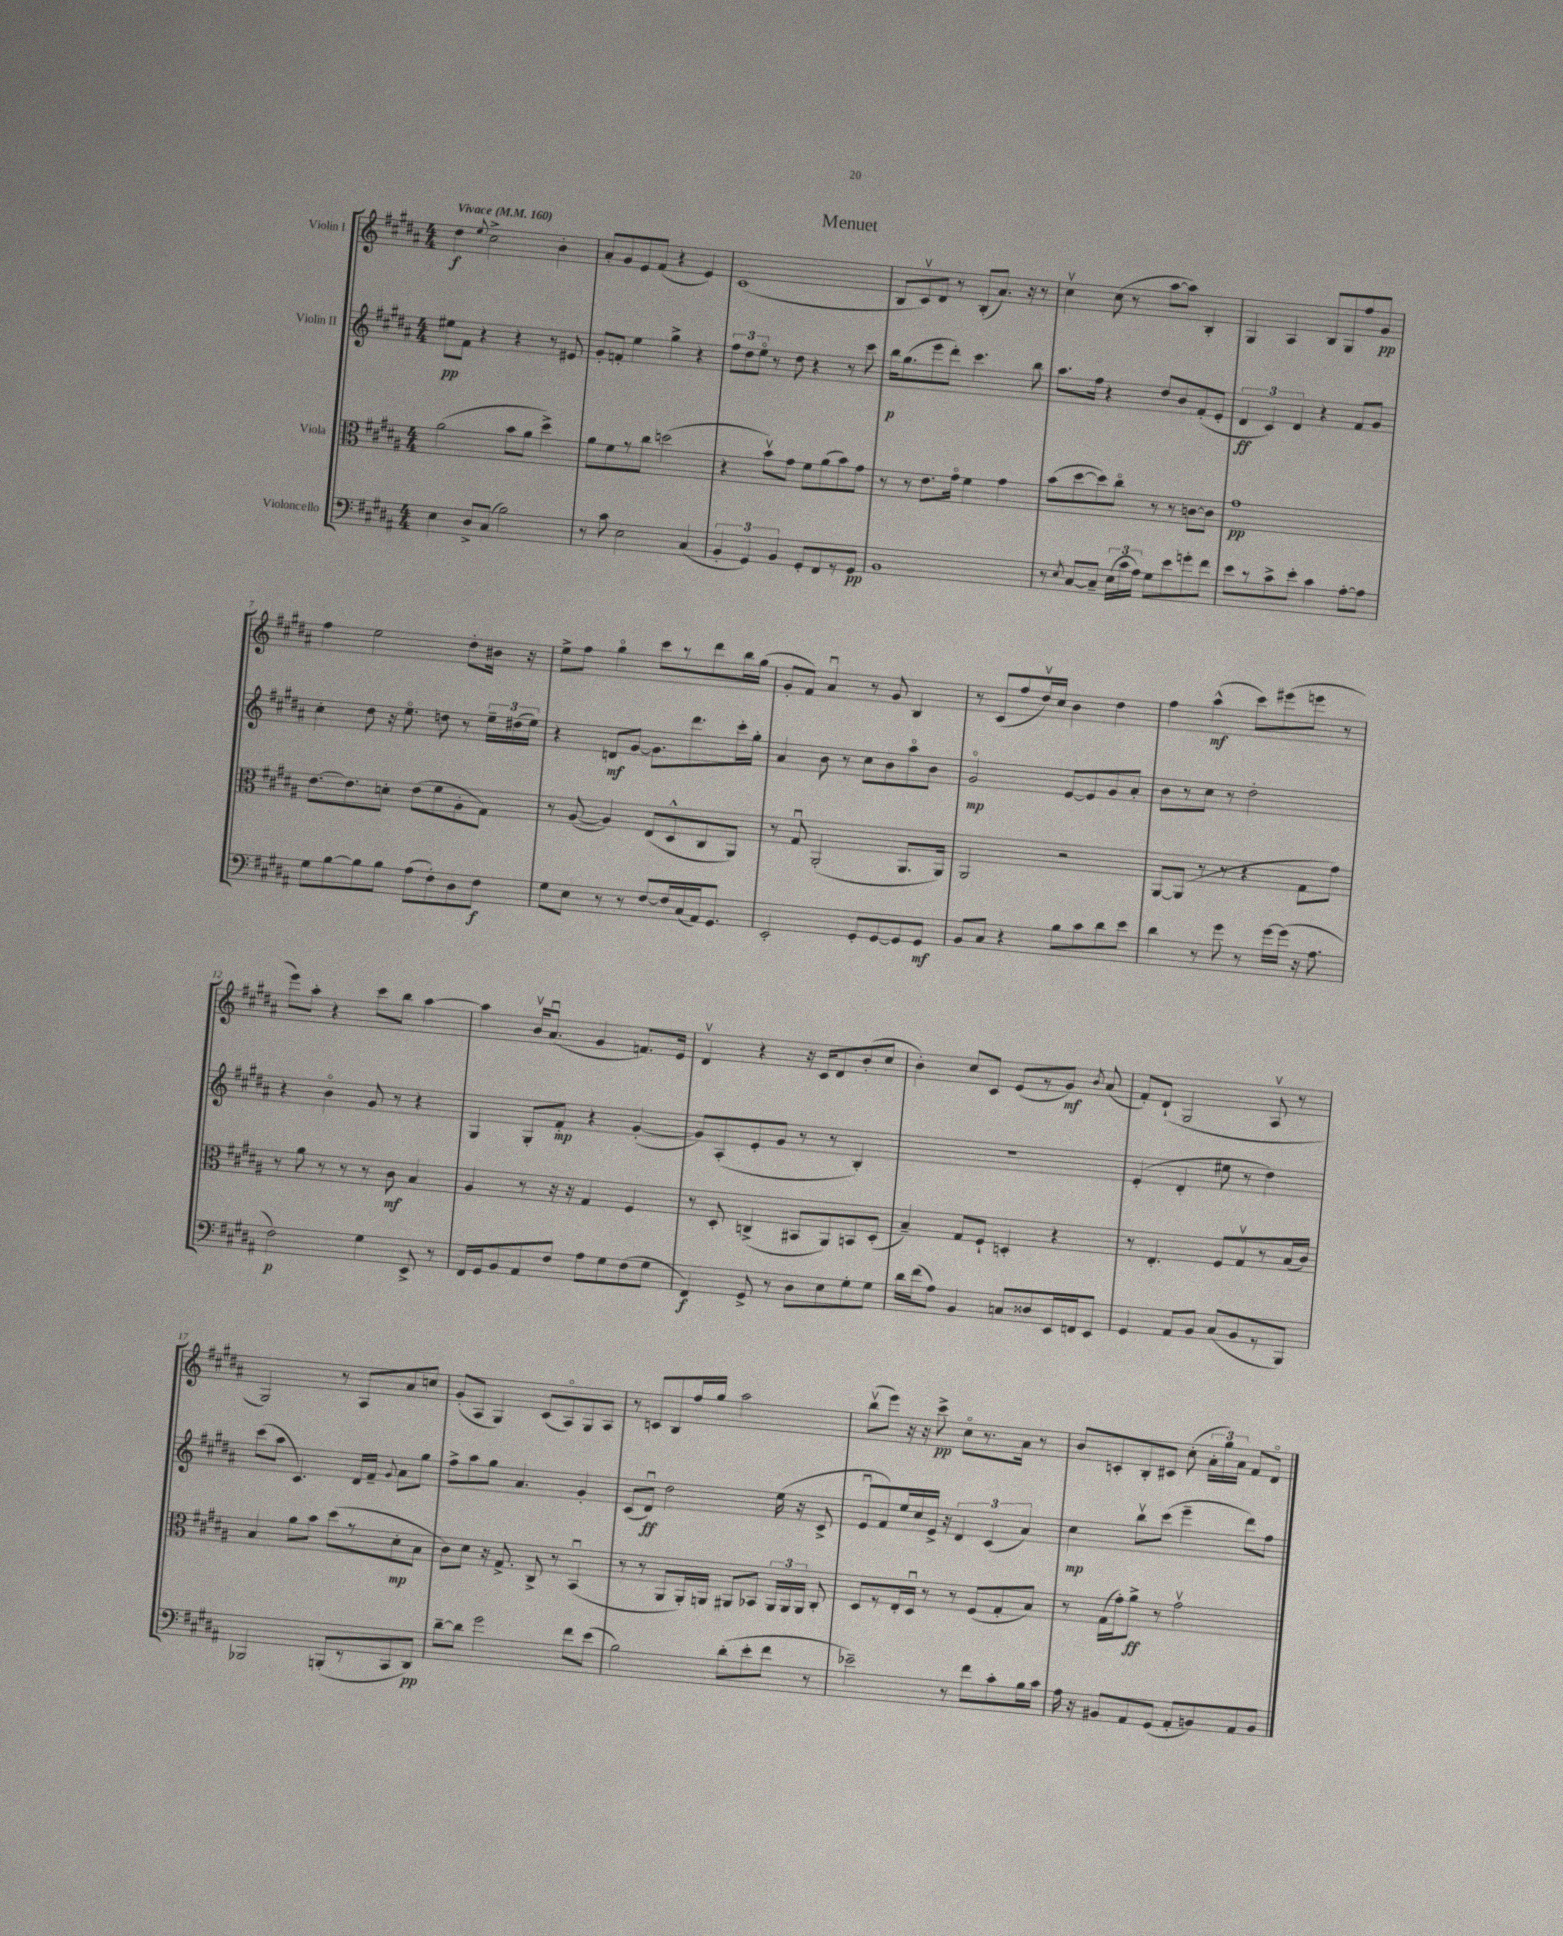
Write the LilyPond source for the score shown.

\header { title = "Menuet" }
<<
\new StaffGroup <<
\new Staff = "s0" \with { instrumentName = "Violin I" } {
    \clef treble \key b \major \numericTimeSignature \time 4/4 \tempo "Vivace" 4 = 160
    \autoBeamOff dis''4\f \appoggiatura { e''8 } cis''2-> b'4-. |
    ais'8[-. gis'8 e'8 fis'8]( r4 e'4) |
    cis'1( |
    b8[ cis'8\upbow) dis'8] r8 b8[-.( ais'8.]) r16 r8 |
    cis''4\upbow cis''8( r8 ais''8[~ ais''8]) b4-. |
    gis4 ais4 b8[ gis8 fis''8 gis'8]\pp |
    fis''4 e''2 dis''8[-. bis'16] r16 |
    e''8[-> fis''8] gis''4\flageolet cis'''8[ r8 dis'''8 b''16 gis''16]( |
    gis'8[-. fis'8]) ais'4\downbow r8 gis'8 b4 |
    r8 cis'8[( fis''8 dis''16\upbow) cis''16] b'4 dis''4 |
    fis''4 ais''4-^\mf( cis'''8[) eis'''8( e'''8] r8 |
    e'''8[) ais''8]-. r4 cis'''8[ b''8] ais''4~ |
    ais''4 b'16[\upbow ais'8.]\downbow( gis'4 f'8.[) e'16] |
    dis'4\upbow r4 r16 cis'16[ dis'8 b'8-.( cis''8] |
    b'4-.) cis''8[ cis'8] e'8[( r8 gis'8]\mf) \acciaccatura { b'8 } ais'8( |
    fis'8[-.) dis'8]-!( gis2 ais8\upbow r8 |
    gis2) r8 ais8[ ais'8 c''8] |
    gis'8[-.( ais8] gis4) cis'8[( ais8\flageolet) gis8 ais8] |
    r8 c'8[ b8 fis''16 gis''16] ais''2 |
    b''8[\upbow( e'''8]) r16 r16 cis'''8->\pp cis''8[\flageolet r8. ais'16] r8 |
    b'8[ c'8-. b8-. cis'8] cis''8-.( \tuplet 3/2 { ais'16[-. gis''16) ais'16] } fis'8[ dis'8]\flageolet \bar "|." |
}
\new Staff = "s1" \with { instrumentName = "Violin II" } {
    \clef treble \key b \major \numericTimeSignature \time 4/4
    \autoBeamOff eis''8[\pp fis'8] r4 r4 r8 eis'8 |
    gis'8[-. f'8]-. e''4 gis''4-> r4 |
    \tuplet 3/2 { fis''8[ dis''8 e''8]\flageolet } r8 dis''8 r4 r8 cis'''8 |
    b''16[\p gis''8.( e'''8 dis'''8]-.) cis'''4. b''8 |
    ais''8.[ fis''16] r4 dis''8[ b'8 fis'8-.( e'8]-. |
    \tuplet 3/2 { dis'4\ff cis'4) dis'4 } r4 fis'8[ gis'8] |
    cis''4-. dis''8 r16 e''8.\flageolet d''8 r8 \tuplet 3/2 { e''16[-- dis''16( e''16]) } |
    r4 d'8[\mf gis'8]~ gis'8.[ dis'''8. cis'''16-. gis''16]-. |
    ais'4 b'8 r8 cis''8[ b'8 ais''8\flageolet b'8] |
    gis'2\flageolet\mp e'8[~ e'8 gis'8 ais'8]-. |
    b'8[ r8 cis''8] r8 dis''2-. |
    r4 b'4\flageolet gis'8 r8 r4 |
    gis4 gis8[-. fis'8]-.\mp r4 gis'4~-.( |
    gis'8[) ais8-.( e'8-. gis'8] r8 r8 b4-.) |
    R1 |
    e'4-.( dis'4-. eis''8 r8 dis''4) |
    cis'''8[( ais''8] cis'4.) dis'16[ fis'16]-- \appoggiatura { gis'8 } ais'8[ gis''8] |
    fis''8[-> ais''8 gis''8] ais'4. gis'4-. |
    cis'8[( dis'8]\downbow\ff) dis''2 e''16( r16 cis'8-> |
    e'8[\downbow fis'8) e''16 cis''16 e'16]-> r16 \tuplet 3/2 { dis'4 cis'4( ais'4) } |
    cis''4\mp b''8[\upbow cis'''8]( e'''4-- dis'''8[) fis''8] \bar "|." |
}
\new Staff = "s2" \with { instrumentName = "Viola" } {
    \clef alto \key b \major \numericTimeSignature \time 4/4
    \autoBeamOff ais'2( b'8[ ais'8] dis''4->) |
    ais'8[ fis'8 r8 cis''8] d''2( |
    r4 b'8[\upbow) gis'8] fis'8[ ais'8( b'8) gis'8] |
    r8 r8 e'8.[ gis'16]\flageolet fis'4 gis'4 |
    b'8[( dis''8~ dis''8) cis''8]\flageolet r8 r8 c'8[~ c'8] |
    gis'1\pp |
    e'8.[~ e'8. d'8]-. e'8[( fis'8 ais8-. gis8]) |
    r8 ais8~( ais4) e8[( dis8-^ cis8 ais,8]) |
    r8 gis8\downbow ais,2-.( ais,8.[ ais,16]) |
    ais,2 r2 |
    ais,8[~ ais,8]( r8 r8 r4 gis8[ gis'8]) |
    r8 ais'8 r8 r8 r8 cis'8\mf b4 |
    ais4 r8 r16 r16 gis4 fis4 |
    r8 dis8-. c4->( bis,8[ ais,8) b,8 dis8]-.( |
    b4--) gis8[ fis8]-! d4-. r4 |
    r8 e4.-. fis8[ gis8\upbow r8 b16( cis'16]) |
    b4 ais'8[ b'8] dis''8[( r8 dis'8-.\mp b8] |
    cis'8[) dis'8] r16 gis8.-> cis8-> r8 b,4\downbow( |
    r8 r8 ais,8[ ais,16-.) a,16] ais,8[ bes,8] \tuplet 3/2 { ais,16[ ais,16 ais,16] } cis8-. |
    dis8[ r8 e16-. dis16]\downbow r8 r8 fis8[( gis8-. b8]) |
    r8 gis16[( gis'16-.) ais'8]->\ff r8 gis'2\upbow \bar "|." |
}
\new Staff = "s3" \with { instrumentName = "Violoncello" } {
    \clef bass \key b \major \numericTimeSignature \time 4/4
    \autoBeamOff e4 dis8[-> cis8]( b2) |
    r8 cis'8 e2 cis4( |
    \tuplet 3/2 { b,4-. gis,4) b,4 } gis,8[-. fis,8 r8 gis,8]\pp |
    b,1 |
    r8 \acciaccatura { e8 } cis8[~ cis8]-- \tuplet 3/2 { e16[( cis'16 ais16]) } gis8[ e'8 g'8-. fis'8] |
    e'8[ r8 cis'8-> e'8]-. cis'4 ais8[~-. ais8] |
    gis8[ b8~ b8 b8] ais8[( fis8-.) dis8 fis8]\f |
    gis8[ e8] r8 r8 fis8[~ fis16 cis16( ais,16) gis,8.] |
    e,2-. gis,8[-. gis,8~ gis,8 gis,8]\mf |
    b,8[ cis8] r4 b8[ cis'8 dis'8 e'8] |
    dis'4 r8 gis'8 r8 gis'16[~ gis'16]( r16 ais8. |
    fis2\p) gis4 e,8-> r8 |
    fis,16[ gis,16 b,8 ais,8 fis8] ais8[ gis8 fis8( gis8] |
    fis,4\f) gis,8-> r8 dis8[ e8 gis8-. gis8] |
    dis'16[ fis'16( ais8]) b,4 c8[ disis8 e,16 f,16 e,8] |
    gis,4 ais,8[ b,8] cis8[( b,8 r8 b,,8]) |
    bes,,2 b,,8[-.( r8 cis,8 dis,8]\pp) |
    dis'8[~-- dis'8] gis'2 fis'8[ e'8]( |
    b2) dis'8[-.( e'8-. fis'8] r8 |
    ees'2--) r8 fis'8[ cis'8-. b16 cis'16] |
    ais16 r16 bis,8[ ais,8 gis,8]( ais,8[-. b,8) ais,8 b,8] \bar "|." |
}
>>
>>
